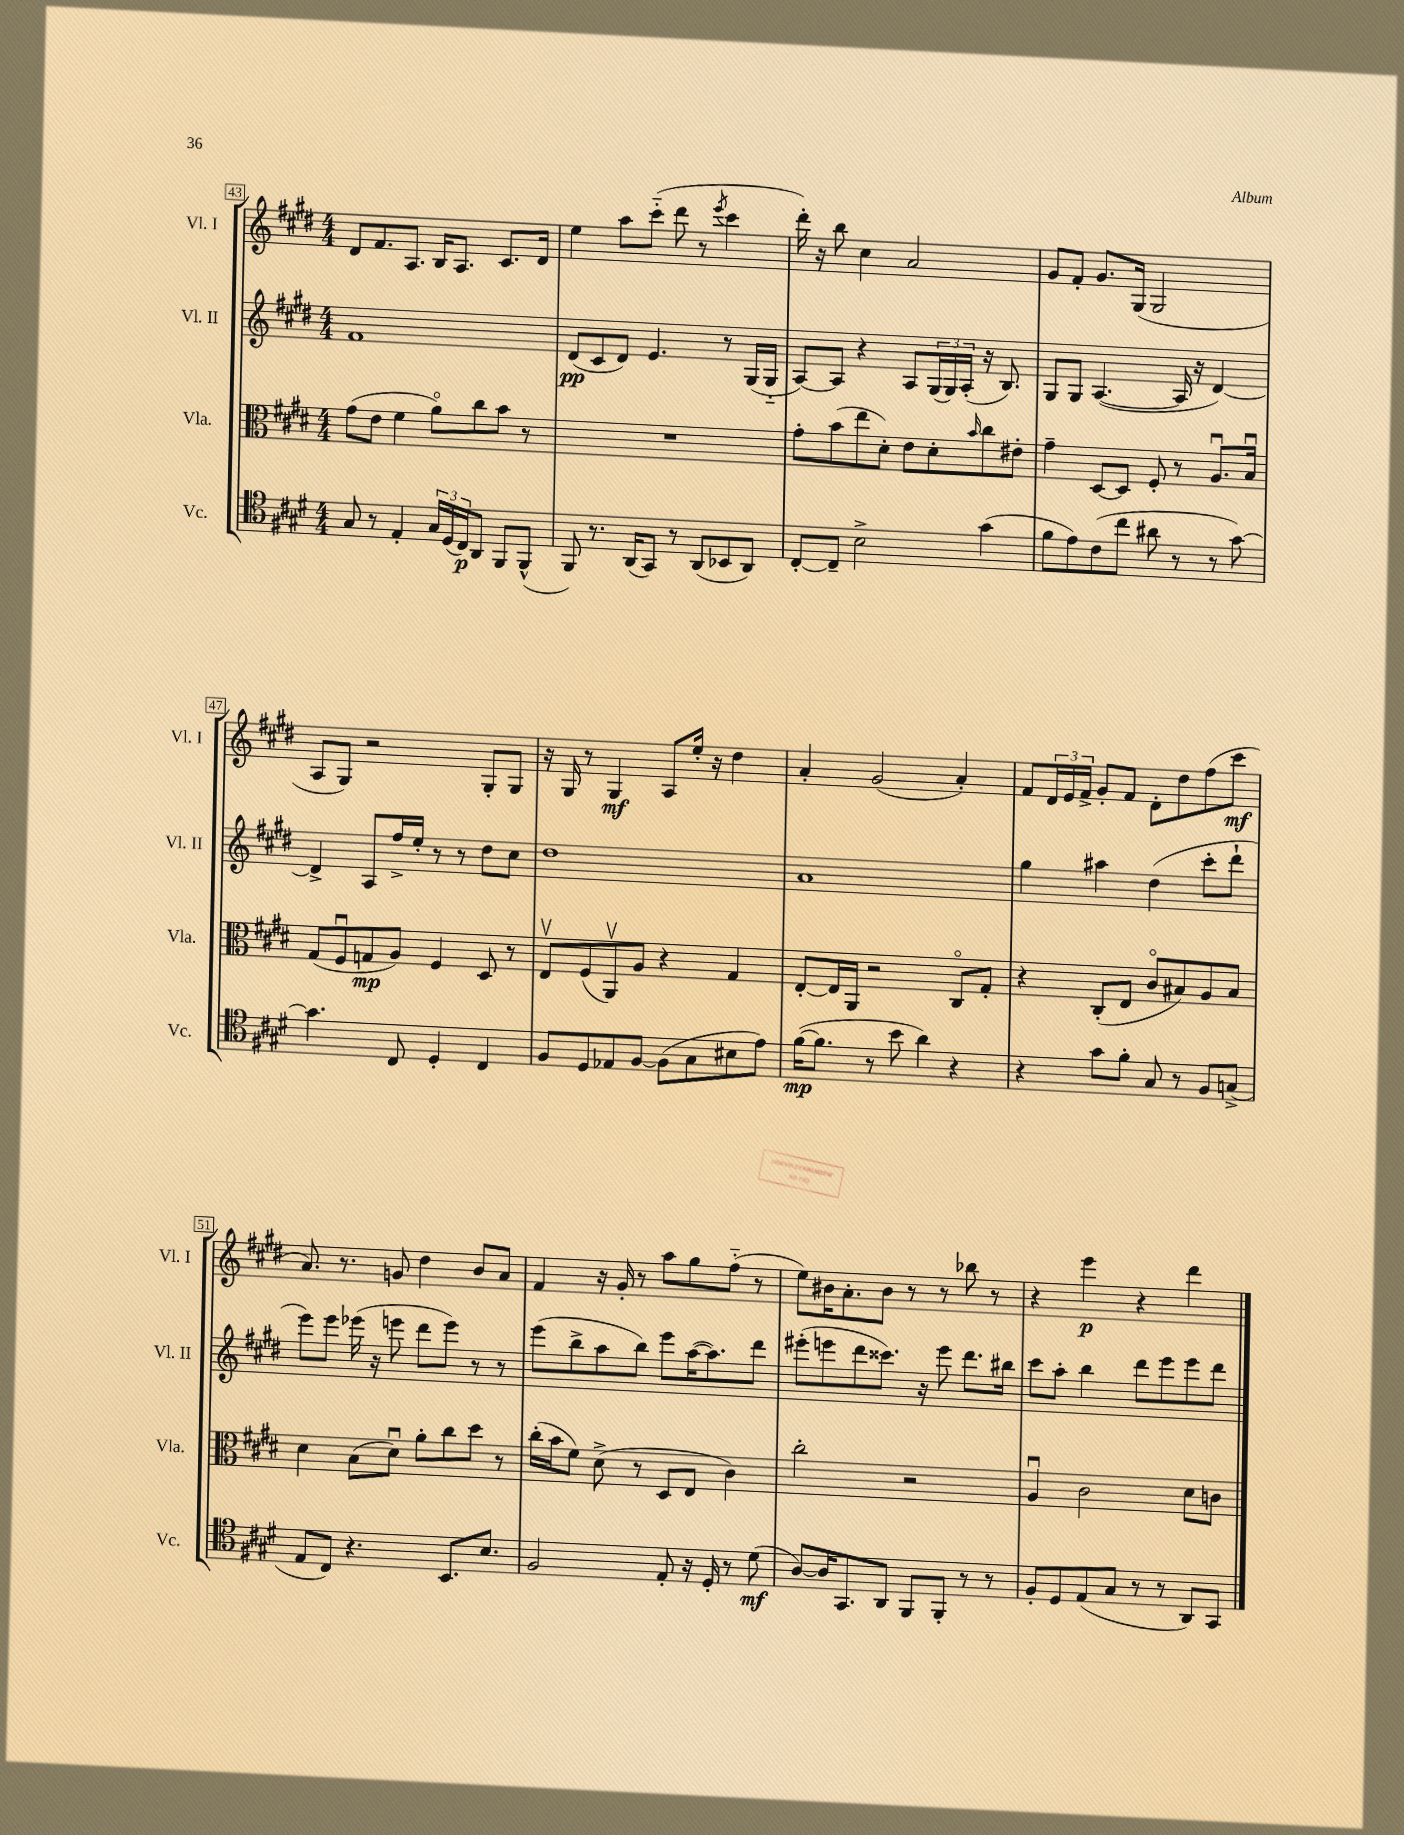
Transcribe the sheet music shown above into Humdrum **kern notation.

**kern	**dynam	**kern	**dynam	**kern	**dynam	**kern	**dynam
*part4	*part4	*part3	*part3	*part2	*part2	*part1	*part1
*staff4	*staff4	*staff3	*staff3	*staff2	*staff2	*staff1	*staff1
*I"Vc.	*	*I"Vla.	*	*I"Vl. II	*	*I"Vl. I	*
*I'Vc.	*	*I'Vla.	*	*I'Vl. II	*	*I'Vl. I	*
*clefC4	*	*clefC3	*	*clefG2	*	*clefG2	*
*k[f#c#g#d#]	*	*k[f#c#g#d#]	*	*k[f#c#g#d#]	*	*k[f#c#g#d#]	*
*M4/4	*	*M4/4	*	*M4/4	*	*M4/4	*
=43	=43	=43	=43	=43	=43	=43	=43
8G#/	.	(8g#\L	.	1f#	.	8d#/L	.
8r	.	8e\J	.	.	.	8.f#/	.
4E'/	.	4f#\	.	.	.	.	.
.	.	.	.	.	.	8.A/J	.
24G#/LL	.	8a\L)	.	.	.	16B/KL	.
(24D#/	.	.	.	.	.	.	.
.	.	.	.	.	.	8.A/J	.
24C#/J)	p	.	.	.	.	.	.
8AA/J	.	8cc#\	.	.	.	.	.
8FF#/L	.	8b\J	.	.	.	8.c#/L	.
(8FF#^^/J	.	8r	.	.	.	.	.
.	.	.	.	.	.	16d#/Jk	.
=44	=44	=44	=44	=44	=44	=44	=44
8FF#/)	.	1r	.	(8d#/L	pp	4ee\	.
8.r	.	.	.	8c#/	.	.	.
.	.	.	.	8d#/J)	.	8aa\L	.
(16AA/KL	.	.	.	.	.	.	.
8GG#/J)	.	.	.	4.e/	.	(8ccc#\J	.
8r	.	.	.	.	.	8ddd#\	.
(8AA/L	.	.	.	.	.	8r	.
.	.	.	.	.	.	8qeee/	.
8BB-X/	.	.	.	8r	.	4ccc#\	.
8AA/J)	.	.	.	(16G#/LL	.	.	.
.	.	.	.	16G#/JJ	.	.	.
=45	=45	=45	=45	=45	=45	=45	=45
[8C#'/L	.	8g#'\L	.	[8A/L)	.	16ddd#'\)	.
.	.	.	.	.	.	16r	.
8C#~/J]	.	(8b\	.	8A/J]	.	8bb\	.
2B^\	.	8ee\	.	4r	.	4cc#\	.
.	.	8d#'\J)	.	.	.	.	.
.	.	8e\L	.	8A/L	.	2a/	.
.	.	8d#'\	.	(24G#/L	.	.	.
.	.	.	.	24G#/)	.	.	.
.	.	.	.	(24A'/JJ	.	.	.
.	.	16qqb/	.	.	.	.	.
(4g#\	.	8cc#\	.	16r	.	.	.
.	.	.	.	8.B/)	.	.	.
.	.	8e#X'\J	.	.	.	.	.
=46	=46	=46	=46	=46	=46	=46	=46
8f#\L	.	4g#~\	.	8G#/L	.	8g#/L	.
8e\)	.	.	.	8G#/J	.	8f#'/J	.
(8c#\	.	[8D#/L	.	([4.A/	.	8.g#/L	.
8cc#\J	.	8D#/J]	.	.	.	.	.
.	.	.	.	.	.	(16G#/Jk	.
8a#X\	.	8F#'/	.	.	.	2G#/	.
8r	.	8r	.	16A/]	.	.	.
.	.	.	.	16r	.	.	.
8r	.	8.Au/L	.	[4d#/)	.	.	.
[8g#\)	.	.	.	.	.	.	.
.	.	16Bu/Jk	.	.	.	.	.
!!LO:LB:g=z
=47	=47	=47	=47	=47	=47	=47	=47
4.g#\]	.	(8G#/L	.	4d#^/]	.	8A/L	.
.	.	8F#u/	.	.	.	8G#/J)	.
.	.	8Gn/	mp	8A/L	.	2r	.
8C#/	.	8A/J)	.	16ff#^/L	.	.	.
.	.	.	.	16ee'/JJ	.	.	.
4D#'/	.	4F#/	.	8r	.	.	.
.	.	.	.	8r	.	.	.
4C#/	.	8D#/	.	8dd#\L	.	8G#'/L	.
.	.	8r	.	8cc#\J	.	8G#/J	.
=48	=48	=48	=48	=48	=48	=48	=48
8F#/L	.	8Ev/L	.	1dd#	.	16r	.
.	.	.	.	.	.	16G#/	.
8D#/	.	(8F#/	.	.	.	8r	.
8E-X/	.	8AAv/)	.	.	.	4G#/	mf
[8F#/J	.	8A/J	.	.	.	.	.
(8F#\L]	.	4r	.	.	.	8A/L	.
8G#\	.	.	.	.	.	16ee'/Jk	.
.	.	.	.	.	.	16r	.
8B#X\	.	4G#/	.	.	.	4dd#\	.
8e\J)	.	.	.	.	.	.	.
=49	=49	=49	=49	=49	=49	=49	=49
([16f#\KL	mp	[8E'/L	.	1a	.	4a'/	.
8.f#\J]	.	.	.	.	.	.	.
.	.	16E/L]	.	.	.	.	.
.	.	16AA/JJ	.	.	.	.	.
8r	.	2r	.	.	.	(2g#/	.
8b\	.	.	.	.	.	.	.
4a\)	.	.	.	.	.	.	.
4r	.	8C#/L	.	.	.	4a'/)	.
.	.	8G#'/J	.	.	.	.	.
=50	=50	=50	=50	=50	=50	=50	=50
4r	.	4r	.	4gg#\	.	8f#/L	.
.	.	.	.	.	.	24d#/L	.
.	.	.	.	.	.	24e/	.
.	.	.	.	.	.	24f#^/JJ	.
8g#\L	.	(8C#'/L	.	4aa#X\	.	8g#'/L	.
8f#'\J	.	8E/J	.	.	.	8f#/J	.
8G#/	.	8c#/L	.	(4dd#\	.	8d#'\L	.
8r	.	8B#X/)	.	.	.	8dd#\	.
8F#/L	.	8A/	.	8ccc#'\L	.	(8ff#\	.
(8Gn^/J	.	8B#/J	.	8ddd#`\J	.	8ccc#\J	mf
!!LO:LB:g=z
=51	=51	=51	=51	=51	=51	=51	=51
8E/L	.	4d#\	.	8eee\L)	.	8.a/)	.
8C#/J)	.	.	.	8eee\J	.	.	.
.	.	.	.	.	.	8.r	.
4.r	.	(8B\L	.	(16eee-X\	.	.	.
.	.	.	.	16r	.	.	.
.	.	8d#u\J)	.	8eeen\	.	8gn/	.
.	.	8a'\L	.	8ddd#\L	.	4dd#\	.
8.BB/L	.	8cc#\	.	8eee\J)	.	.	.
.	.	8dd#\J	.	8r	.	8b/L	.
8.B/J	.	.	.	.	.	.	.
.	.	8r	.	8r	.	8a/J	.
=52	=52	=52	=52	=52	=52	=52	=52
2F#/	.	(16cc#'\LL	.	(8eee\L	.	4f#/	.
.	.	16b\J	.	.	.	.	.
.	.	8f#\J)	.	8bb^\	.	.	.
.	.	(8d#^\	.	8aa\	.	16r	.
.	.	.	.	.	.	16g#'/	.
.	.	8r	.	8bb\J)	.	8r	.
8E'/	.	8D#/L	.	8eee\L	.	8aa\L	.
16r	.	8E/J	.	([16aa\K	.	8gg#\	.
16D#'/	.	.	.	8.aa\])	.	.	.
8r	.	4c#\)	.	.	.	(8ff#\J	.
(8d#\	mf	.	.	8ddd#\J	.	8r	.
=53	=53	=53	=53	=53	=53	=53	=53
[8A/L)	.	2cc#'\	.	(8eee#X'\L	.	8ee\L)	.
16A/K]	.	.	.	8eeen\	.	16b#X\K	.
8.GG#/	.	.	.	.	.	8.a'\	.
.	.	.	.	8ddd#\	.	.	.
8AA/J	.	.	.	8.ccc##X\J)	.	8b#\J	.
8FF#/L	.	2r	.	.	.	8r	.
.	.	.	.	16r	.	.	.
8FF#'/J	.	.	.	8eee\	.	8r	.
8r	.	.	.	8.ddd#\L	.	8bb-X\	.
8r	.	.	.	.	.	8r	.
.	.	.	.	16bb#X\Jk	.	.	.
=54	=54	=54	=54	=54	=54	=54	=54
8F#'/L	.	4Au/	.	8ccc#\L	.	4r	.
8D#/	.	.	.	8aa'\J	.	.	.
(8E/	.	2c#\	.	4bb\	.	4eee\	p
8G#/J	.	.	.	.	.	.	.
8r	.	.	.	8ddd#\L	.	4r	.
8r	.	.	.	8eee\	.	.	.
8AA/L)	.	8d#\L	.	8eee\	.	4ddd#\	.
8GG#/J	.	8cn\J	.	8ddd#\J	.	.	.
==	==	==	==	==	==	==	==
*-	*-	*-	*-	*-	*-	*-	*-
